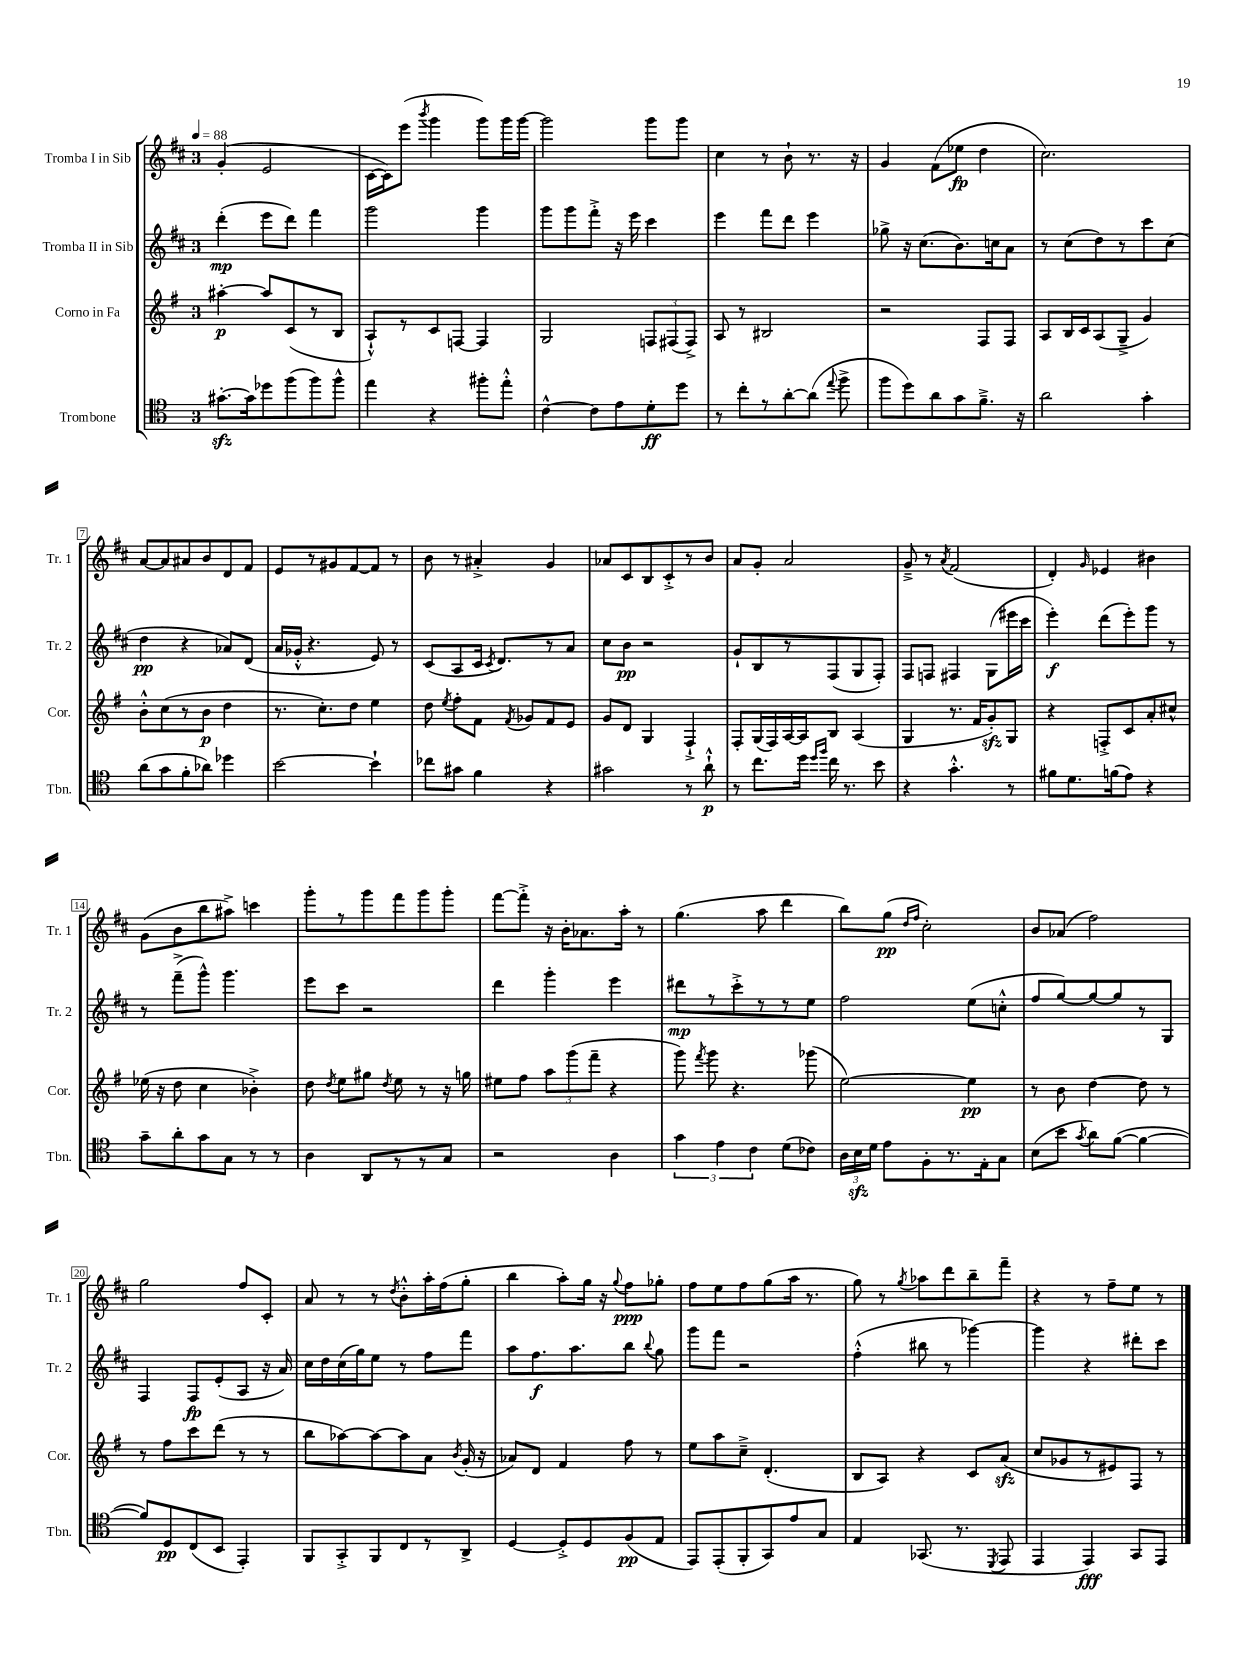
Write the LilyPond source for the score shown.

<<
\new StaffGroup <<
\new Staff = "s0" \with { instrumentName = "Tromba I in Sib" shortInstrumentName = "Tr. 1" } {
    \clef treble \key d \major \once \override Staff.TimeSignature.style = #'single-digit \time 3/4 \tempo 4 = 88
    \autoBeamOff g'4-.( e'2 |
    cis'16[~ cis'16) e'''8]( \acciaccatura { b'''8 } g'''4 g'''8[) g'''16 g'''16]~ |
    g'''2 g'''8[ g'''8] |
    cis''4 r8 b'8-! r8. r16 |
    g'4 fis'8[( ees''8]\fp d''4 |
    cis''2.) |
    a'8[~ a'8 ais'8 b'8 d'8 fis'8] |
    e'8[ r8 gis'8 fis'8~ fis'8] r8 |
    b'8 r8 ais'4-.-> g'4 |
    aes'8[ cis'8 b8 cis'8-.-> r8 b'8] |
    a'8[ g'8]-. a'2 |
    g'8---> r8 \acciaccatura { a'8 } fis'2( |
    d'4-.) \grace { g'16 } ees'4 bis'4 |
    g'8[( b'8 b''8 ais''8]->) c'''4 |
    g'''8[-. r8 g'''8 fis'''8 g'''8 g'''8]-. |
    fis'''8[~ fis'''8]-.-> r16 b'16[-. aes'8. a''16]-. r8 |
    g''4.( a''8 d'''4 |
    b''8[) g''8]\pp( \grace { d''16[ fis''16] } cis''2-.) |
    b'8[ aes'8]( fis''2) |
    g''2 fis''8[ cis'8]-. |
    a'8 r8 r8 \acciaccatura { d''8 } b'8[-.-^ a''16-. fis''16( g''8]-. |
    b''4 a''8[-.) g''16] r16 \appoggiatura { g''8 } fis''8[\ppp ges''8]-. |
    fis''8[ e''8 fis''8 g''8( a''16] r8. |
    g''8) r8 \acciaccatura { g''8 } aes''8[ d'''8 b''8-- fis'''8]-- |
    r4 r8 fis''8[-- e''8] r8 \bar "|." |
}
\new Staff = "s1" \with { instrumentName = "Tromba II in Sib" shortInstrumentName = "Tr. 2" } {
    \clef treble \key d \major \once \override Staff.TimeSignature.style = #'single-digit \time 3/4
    \autoBeamOff d'''4-.\mp( e'''8[ d'''8]) fis'''4 |
    g'''2 g'''4 |
    g'''8[ g'''8 fis'''8]-.-> r16 e'''16 cis'''4 |
    e'''4 fis'''8[ d'''8] e'''4 |
    ges''8-> r16 cis''8.[( b'8.) c''16 a'8] |
    r8 cis''8[( d''8) r8 cis'''8 cis''8]( |
    d''4\pp r4 aes'8[) d'8]( |
    a'16[ ges'16]-.-^ r4. e'8) r8 |
    cis'8[( a8 cis'16] \acciaccatura { cis'8 } d'8.[) r8 a'8] |
    cis''8[ b'8]\pp r2 |
    g'8[-! b8 r8 fis8( g8 fis8]-.) |
    fis8[ f8] fis4 g8[( eis'''16 cis'''16] |
    e'''4-.\f) d'''8[( e'''8-.) g'''8] r8 |
    r8 fis'''8[--->( g'''8]-^) g'''4. |
    e'''8[ cis'''8] r2 |
    d'''4 g'''4-. e'''4 |
    dis'''8[\mp r8 cis'''8-.-> r8 r8 e''8] |
    fis''2 e''8[( c''8]-.-^ |
    fis''8[ g''8~) g''8~ g''8 r8 g8] |
    fis4 fis8[\fp e'8-.( a8] r16 a'16) |
    cis''16[ d''16 cis''16( g''16) e''8] r8 fis''8[ fis'''8] |
    a''8[ fis''8.\f a''8. b''8] \appoggiatura { b''8 } g''8 |
    g'''8[ fis'''8] r2 |
    fis''4-.-^( bis''8 r8 ges'''4~) |
    ges'''4 r4 dis'''8[-. cis'''8] \bar "|." |
}
\new Staff = "s2" \with { instrumentName = "Corno in Fa" shortInstrumentName = "Cor." } {
    \clef treble \key g \major \once \override Staff.TimeSignature.style = #'single-digit \time 3/4
    \autoBeamOff ais''4~-.\p ais''8[ c'8( r8 b8] |
    a8[-!-^) r8 c'8 f8]~ f4 |
    g2 \tuplet 3/2 { f8[ fis8( fis8]->) } |
    a8 r8 bis2 |
    r2 fis8[ fis8] |
    a8[ b16 c'16 a8( g8]---> g'4) |
    b'8[-.-^ c''8( r8 b'8]\p d''4 |
    r8. c''8.[-.) d''8] e''4 |
    d''8 \acciaccatura { e''8 } fis''8[-. fis'8] \acciaccatura { fis'8 } ges'8[ fis'8 e'8] |
    g'8[ d'8] g4 fis4-!-> |
    fis8[-. g16( fis16) a16~ a16 b8] a4( |
    g4 r8. fis'16[ g'8-.\sfz) g8] |
    r4 f8[-.-> c'8 a'8-. cis''8]-^ |
    ees''16( r16 d''8 c''4 bes'4-.->) |
    d''8 \acciaccatura { d''8 } e''8[ gis''8] \acciaccatura { d''8 } e''8 r8 r16 g''16 |
    eis''8[ fis''8] \tuplet 3/2 { a''8[ g'''8( fis'''8]-- } r4 |
    g'''8) \acciaccatura { fis'''8 } g'''8 r4. ges'''8( |
    e''2~) e''4\pp |
    r8 b'8 d''4~ d''8 r8 |
    r8 fis''8[ c'''8 d'''8]( r8 r8 |
    b''8[ aes''8~) aes''8~ aes''8 a'8] \acciaccatura { b'8 } g'16-.( r16 |
    aes'8[) d'8] fis'4 fis''8 r8 |
    e''8[ a''8 c''8]---> d'4.-.( |
    b8[ a8]) r4 c'8[ a'8]\sfz( |
    c''8[ ges'8 r8 eis'8) fis8] r8 \bar "|." |
}
\new Staff = "s3" \with { instrumentName = "Trombone" shortInstrumentName = "Tbn." } {
    \clef tenor \key c \major \once \override Staff.TimeSignature.style = #'single-digit \time 3/4
    \autoBeamOff gis'8.[~-.\sfz gis'16 des''8 f''8( f''8) f''8]-^ |
    e''4 r4 fis''8[-. e''8]-.-^ |
    c'4~-^ c'8[ e'8 d'8-.\ff d''8] |
    r8 c''8[-. r8 a'8~-. a'8]( \appoggiatura { e''8 } f''8-> |
    f''8[ d''8) a'8 g'8 f'8.]---> r16 |
    a'2 g'4-. |
    a'8[( g'8 f'8-. aes'8]) des''4 |
    b'2~ b'4-! |
    ces''8[ gis'8] f'4 r4 |
    gis'2 r8 a'8-!-^\p |
    r8 c''8.[ d''16] \grace { d''16[ f''16] } c''16 r8. b'8 |
    r4 g'4.-.-^ r8 |
    fis'8[ d'8. f'16( e'8]) r4 |
    g'8[-- a'8-. g'8 g8] r8 r8 |
    a4 a,8[ r8 r8 g8] |
    r2 a4 |
    \tuplet 3/2 { g'4 e'4 c'4 } d'8[( ces'8]) |
    \tuplet 3/2 { a16[ b16\sfz d'16] } e'8[ f8-. r8. e16-. g8] |
    b8[( b'8] \acciaccatura { g'8 } a'8[) f'8]~( f'4~ |
    f'8[) d8\pp c8( b,8] e,4-.) |
    f,8[ g,8-.-> f,8 c8 r8 a,8]-> |
    d4~ d8[-.-> d8 f8\pp( e8] |
    e,8[) e,8-.( f,8-. g,8) e'8 g8] |
    e4 ges,8.( r8. \acciaccatura { d,8 } e,8 |
    e,4 e,4\fff) g,8[ e,8] \bar "|." |
}
>>
>>
\layout { \context { \Score \override BarNumber.stencil = #(make-stencil-boxer 0.1 0.3 ly:text-interface::print) } }
